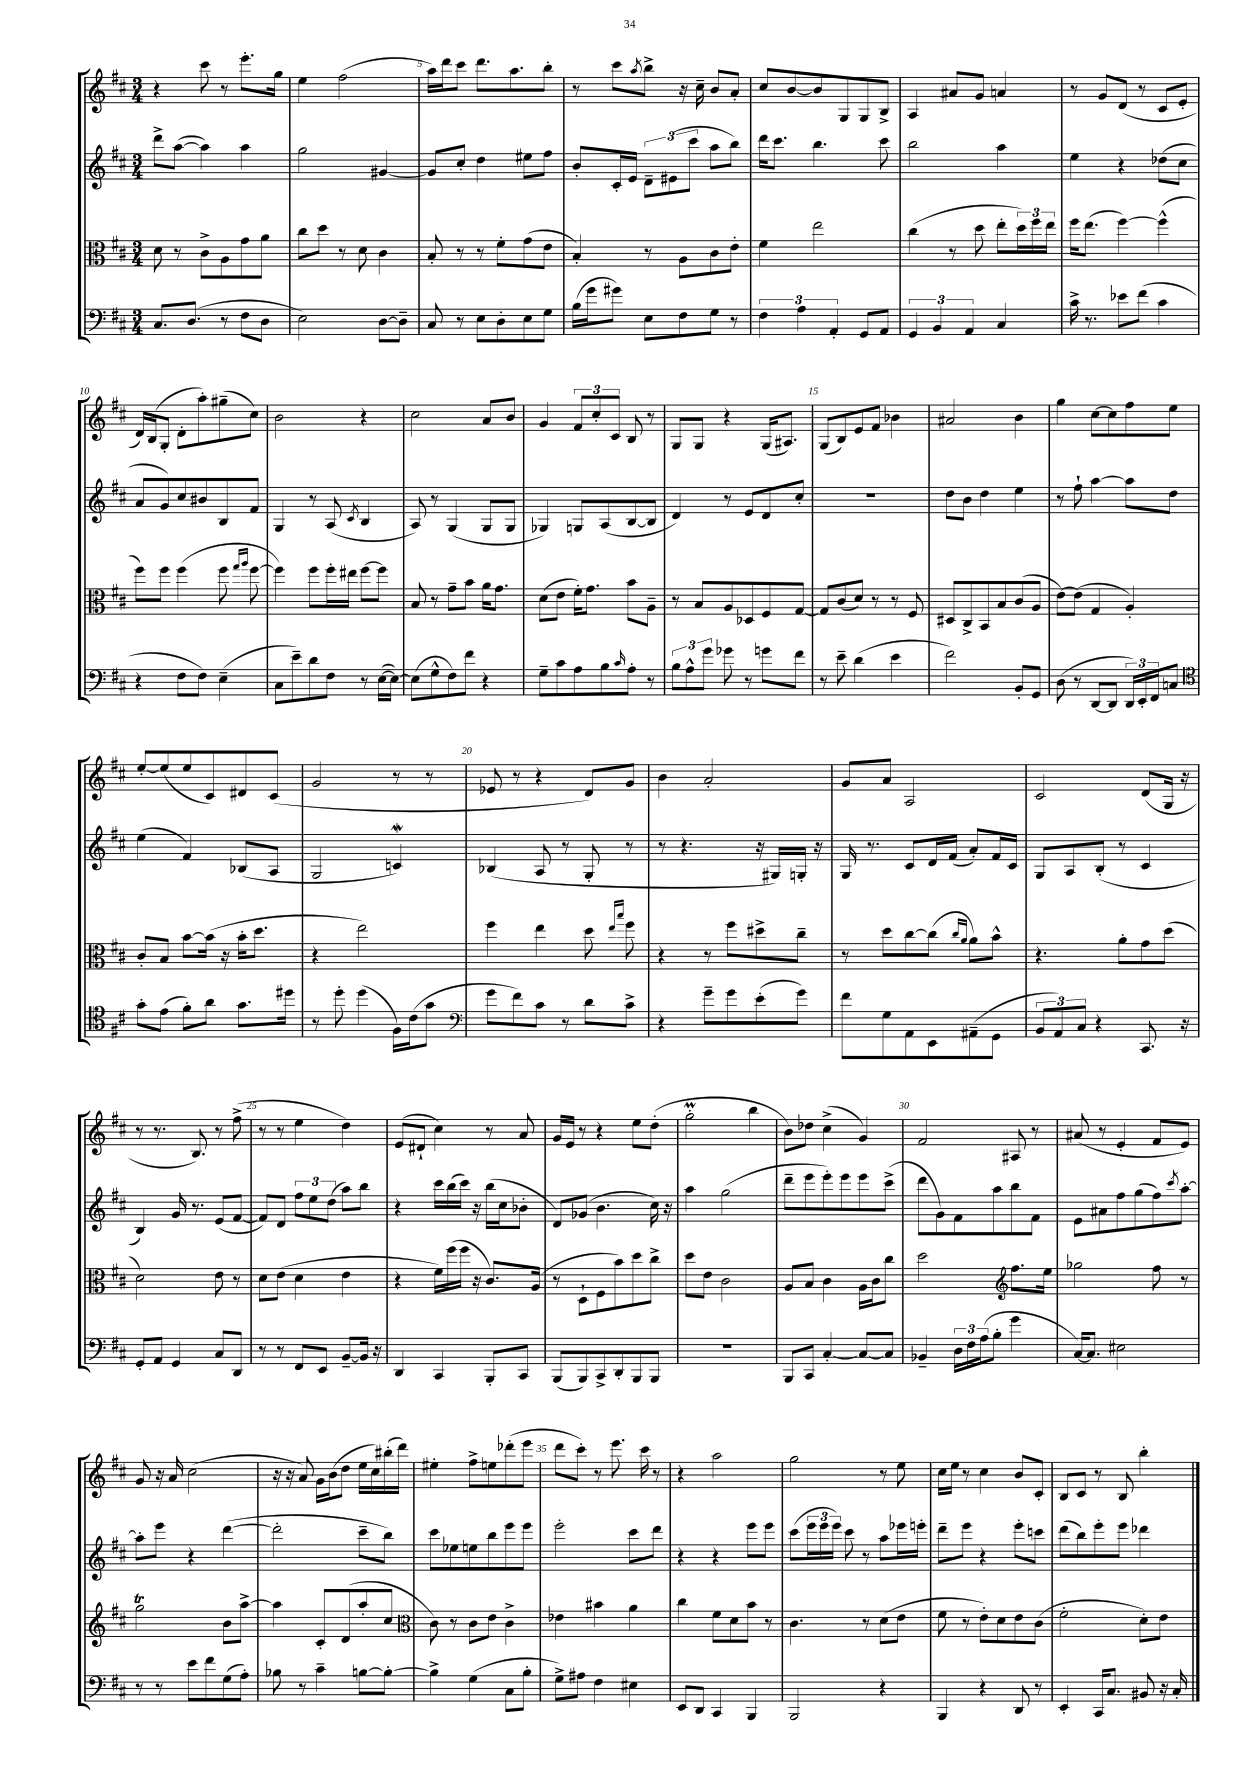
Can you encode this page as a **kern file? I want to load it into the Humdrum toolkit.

**kern	**kern	**kern	**kern
*staff4	*staff3	*staff2	*staff1
*clefF4	*clefC3	*clefG2	*clefG2
*k[f#c#]	*k[f#c#]	*k[f#c#]	*k[f#c#]
*M3/4	*M3/4	*M3/4	*M3/4
8.C#/L	8d\	8ddd^\L	4r
.	8r	([8aa\J	.
(8.D/J	.	.	.
.	8c#^\L	4aa\])	8ccc#\
8r	8A\	.	8r
8F#\L	8g\	4aa\	8.eee'\L
8D\J	8a\J	.	.
.	.	.	16gg\Jk
=	=	=	=
2E\)	8cc#\L	2gg\	4ee\
.	8dd\J	.	.
.	8r	.	(2ff#\
.	8d\	.	.
[8D\L	4c#\	[4g#/	.
8D~\]J	.	.	.
=	=	=	=
8C#/	8B'/	8g#/]L	16aa\LL)
.	.	.	16ddd\J
8r	8r	8cc#'/J	8ccc#\J
8E\L	8r	4dd\	8.ddd\L
8D'\	8f#'\L	.	.
.	.	.	8.aa\
8E\	(8g\	8ee#\L	.
8G\J	8e\J	8ff#\J	8bb'\J
=	=	=	=
(16B\LL	4B'/)	8b'/L	8r
16g\J	.	.	.
8g#\J)	.	16c#'/L	8ccc#\L
.	.	16e/JJ	.
.	.	.	8qaa/
8E\L	8r	12d~\L	8bb^\J
.	.	(12e#\	.
8F#\	8A\L	.	16r
.	.	12ccc#\J	.
.	.	.	16cc#~\
8G\J	8c#\	8aa\L	8b/L
8r	8e'\J	8bb\J)	8a'/J
=	=	=	=
6F#\	4f#\	16ddd\LK	8cc#/L
.	.	8.ccc#\J	.
.	.	.	[8b/
6A\	.	.	.
.	2ee\	4.bb\	8b/]
6AA'/	.	.	.
.	.	.	8G/
8GG/L	.	.	8G/
8AA/J	.	8ccc#\	8B^/J
=	=	=	=
6GG/	(4cc#\	2bb\	4A/
6BB/	.	.	.
.	8r	.	8a#/L
6AA/	.	.	.
.	8dd\	.	8g/J
4C#/	8ee'\L	4aa\	4a/
.	24dd\L)	.	.
.	24ff#\	.	.
.	24ee\JJ	.	.
=	=	=	=
16c#^\	16ff#\LK	4ee\	8r
8.r	(8.ee\J	.	.
.	.	.	8g/L
8e-\L	[4ff#\)	4r	(8d/J
(8f#\J	.	.	8r
4c#\	(4ff#^^\]	(8dd-\L	8c#/L
.	.	8cc#\J	8e'/J
=	=	=	=
4r	8ff#\L)	8a/L	16d/LL)
.	.	.	(16B/J
.	8ff#\J	8g/)	8G'/J
8F#\L	(4ff#\	8cc#/	8d'\L
8F#\J)	.	8b#/	8aa'\)
(4E~\	8ff#\	8B/	(8gg#~\
.	16qqgg/LL	.	.
.	16qqaa/JJ	.	.
.	[8ff#\	8f#/J	8cc#\J)
=	=	=	=
8C#\L	4ff#\])	4G/	2b\
8e~\)	.	.	.
8d\	8ff#\L	8r	.
8F#\J	16ff#'\L	(8A/	.
.	16ee#\JJ	.	.
.	.	8qc#/	.
8r	[8ff#\L	4B/	4r
([16E\LL	8ff#\]J	.	.
16E\_JJ)	.	.	.
=	=	=	=
(8E\]L	8B/	8A/)	2cc#\
8G^^\	8r	8r	.
8F#\)	8g~\L	(4G/	.
8f#\J	8b\J	.	.
4r	16a\LK	8G/L	8a/L
.	8.g\J	.	.
.	.	8G/J	8b/J
=	=	=	=
8G~\L	(8d\L	4G-/)	4g/
8c#\	8e\J	.	.
8A\	16f#'\LK)	8G/L	12f#/L
.	8.g\J	.	.
.	.	.	12cc#'/
8B\	.	(8A/	.
.	.	.	12c#/J
16qqc#/	.	.	.
8A'\J	8b\L	[8B/	8B/
8r	8A~\J	8B/]J	8r
=	=	=	=
12B\L	8r	4d/)	8G/L
12A^^\	.	.	.
.	8B/L	.	8G/J
12g\J	.	.	.
8g-\	8A/	8r	4r
8r	8D-/	8e/L	.
8g\L	8F#/	8d/	(16G/LK
.	.	.	8.A#/J)
8f#\J	[8G/J	8cc#'/J	.
=	=	=	=
8r	8G/]L	2.r	(8G/L
8e~\	(8c#/	.	8B/)
(4d\	8d/J)	.	8e/
.	8r	.	8f#/J
4e\	8r	.	4b-\
.	8F#/	.	.
=	=	=	=
2f#\)	8D#/L	8dd\L	2a#/
.	8C#^/	8b\J	.
.	8BB/	4dd\	.
.	8B/	.	.
8BB'/L	(8c#/	4ee\	4b\
8GG/J	8A/J	.	.
=	=	=	=
(8D\	[8e\L)	8r	4gg\
8r	(8e\]J	8ff#`\	.
[8DD/L	4G/	[4aa\	[8cc#\L
8DD/]J	.	.	8cc#\]
24DD/LL)	4A'/)	8aa\]L	8ff#\
24EE'/	.	.	.
24FF#/J	.	.	.
8C/J	.	8dd\J	8ee\J
=	=	=	=
*clefC4	*	*	*
8g'\L	8c#'/L	(4ee\	[8ee'/L
(8e\J	8B/J	.	(8ee/]
8f#'\L)	[8b\L	4f#/)	8ee/
8a\J	(16b\]Jk	.	8c#/)
.	16r	.	.
8.g\L	16b'\LK	(8B-/L	8d#/
.	8.dd\J	.	.
.	.	8A/J	(8c#/J
16dd#\Jk	.	.	.
=	=	=	=
8r	4r	2G/	2g/
8dd'\	.	.	.
(4dd\	2ee\)	.	.
16F#\LL)	.	4c/)	8r
(16c#\J	.	.	.
8g\J	.	.	8r
=	=	=	=
*clefF4	*	*	*
8g\L	4ff#\	(4B-/	8e-/
8f#\)	.	.	8r
8c#\J	4ee\	8A/	4r
8r	.	8r	.
8d\L	8dd\	8G'/	8d/L)
.	16qqee/LL	.	.
.	16qqbb/JJ	.	.
8c#^\J	8ff#\	8r	8g/J
=	=	=	=
4r	4r	8r	4b\
.	.	4.r	.
8g~\L	8r	.	2a'/
8g\	8ff#\L	.	.
(8e'\	8dd#^\	16r	.
.	.	16G#/LL)	.
8g\J)	8cc#~\J	16G'/JJ	.
.	.	16r	.
=	=	=	=
8f#\L	8r	16G/	8g/L
.	.	8.r	.
8G\	8dd\L	.	8a/J
8AA\	[8cc#\	8c#/L	2A/
8EE\	(8cc#\]J	16d/L	.
.	.	(16f#/JJ	.
.	16qqcc#/LL	.	.
.	16qqa/JJ	.	.
(8AA#~\	8a\L)	8a'/L)	.
8GG\J	8b^^\J	16f#/L	.
.	.	16c#/JJ	.
=	=	=	=
12BB/L	4.r	8G/L	2c#/
12AA/)	.	.	.
.	.	8A/	.
12C#/J	.	.	.
4r	.	(8B'/J	.
.	8a'\L	8r	.
8.CC#/	8g\	4c#/	(8d/L
.	(8dd\J	.	16G/Jk
16r	.	.	16r
=	=	=	=
8GG'/L	2d\)	4B/)	8r
8AA/J	.	.	8.r
4GG/	.	16g/	.
.	.	8.r	8.B/)
8C#/L	8e\	(8e/L	8r
8DD/J	8r	[8f#/J	(8ff#^\
=	=	=	=
8r	8d\L	8f#/]L)	8r
8r	(8e\J	8d/J	8r
8FF#/L	4d\	12ff#\L	4ee\
.	.	12ee\	.
8EE/J	.	.	.
.	.	(12dd\J	.
[8BB~/L	4e\	8aa\L)	4dd\)
16BB/]Jk	.	8bb\J	.
16r	.	.	.
=	=	=	=
4DD/	4r	4r	(8e/L
.	.	.	8d#`/J
4CC#/	16f#\LL)	16ccc#\LL	4cc#\)
.	(16ff#\	(16bb\	.
.	16ff#\JJ	16ccc#\JJ)	.
.	16r	16r	.
8BBB'/L	8.c#/L)	(16bb\LL	8r
.	.	16cc#\J	.
8CC#/J	.	8b-'\J	8a/
.	(16A/Jk	.	.
=	=	=	=
(8BBB/L	8r	8d/L)	16g/LL
.	.	.	16e/JJ
8BBB/)	8D`\L	(8g-/J	8r
8CC#^/	8F#\	4.b\	4r
8DD'/	8b\)	.	.
8BBB/	8dd\	.	8ee\L
8BBB/J	8cc#^\J	16cc#\)	(8dd'\J
.	.	16r	.
=	=	=	=
2.r	8dd\L	4aa\	2gg'\
.	8e\J	.	.
.	2c#\	(2gg\	.
.	.	.	4bb\
=	=	=	=
8BBB/L	8A/L	8ddd~\L	8b\L)
8CC#/J	8B/J	8eee\	8dd-\J
[4C#'/	4c#\	8eee'\)	(4cc#^\
.	.	8eee\	.
8C#/_L	16A\LL	8eee\	4g/)
.	16c#\J	.	.
8C#/]J	8cc#\J	(8ccc#^\J	.
=	=	=	=
4BB-~/	2dd\	8ddd\L	2f#/
.	.	8g\)	.
24D\LL	.	8f#\	.
24F#\	.	.	.
(24A\J	.	.	.
8B'\J	.	8aa\	.
*	*clefG2	*	*
4g\	8.ff#\L	8bb\	8A#/
.	.	8f#\J	8r
.	16ee\Jk	.	.
=	=	=	=
[16C#/LK)	2gg-\	8e\L	(8a#/
8.C#/]J	.	.	.
.	.	8a#\	8r
2E#\	.	8ff#\	4e'/
.	.	(8gg\	.
.	8ff#\	8ff#\)	8f#/L
.	.	8qccc#/	.
.	8r	[8aa'\J	8e/J)
=	=	=	=
8r	2gg\	8aa'\]L	8g/
8r	.	8eee\J	16r
.	.	.	16a/
8e\L	.	4r	(2cc#\
8f#\	.	.	.
(8G\	8b\L	([4ddd\	.
8A'\J)	[8aa^\J	.	.
=	=	=	=
8B-\	4aa\]	2ddd'\]	16r
.	.	.	16r
8r	.	.	8a/)
4c#~\	8c#'/L	.	16g\LL
.	.	.	(16b\J
.	(8d/	.	8dd\J
[8B\L	8aa'/	8ccc#~\L	16ee\LL
.	.	.	16cc#\)
8B'\_J	8cc#/J	8bb\J)	(16bb#'\
.	.	.	16ddd\JJ)
=	=	=	=
*	*clefC3	*	*
4B^\]	8c#\)	8ccc#\L	4ee#'\
.	8r	8ee-\	.
(4G\	8c#\L	8ee\	8ff#^\L
.	8e\J	8bb\	8ee\
8C#\L	4c#^\	8eee\	(8ddd-'\
8B'\J	.	8eee\J	8eee\J
=	=	=	=
8G^\L)	4e-\	2eee'\	8ddd\L
8A#\J	.	.	8ccc#'\J)
4F#\	4b#\	.	8r
.	.	.	8.eee\
4E#\	4a\	8ccc#\L	.
.	.	.	16ccc#\
.	.	8ddd\J	8r
=	=	=	=
8EE/L	4cc#\	4r	4r
8DD/J	.	.	.
4CC#/	8f#\L	4r	2aa\
.	8d\	.	.
4BBB/	8b\J	8eee\L	.
.	8r	8eee\J	.
=	=	=	=
2BBB/	4.c#\	(8ccc#\L	2gg\
.	.	24eee\L	.
.	.	24eee\	.
.	.	24eee\JJ)	.
.	.	8ccc#\	.
.	8r	8r	.
4r	(8d\L	8aa\L	8r
.	8e\J	16eee-\L	8ee\
.	.	16eee'\JJ	.
=	=	=	=
4BBB/	8f#\	8ddd~\L	16cc#\LL
.	.	.	16ee\JJ
.	8r	8eee\J	8r
4r	8e'\L)	4r	4cc#\
.	8d\	.	.
8DD/	8e\	8eee'\L	8b/L
8r	(8c#\J	8ccc\J	8c#'/J
=	=	=	=
4EE'/	2f#'\	(8ddd\L	8B/L
.	.	8bb\)	8c#/J
16CC#/LK	.	8eee'\	8r
8.C#/J	.	.	.
.	.	8eee\J	8B/
8BB#/	8d'\L)	4ddd-\	4bb'\
16r	8e\J	.	.
16C#'/	.	.	.
==	==	==	==
*-	*-	*-	*-
